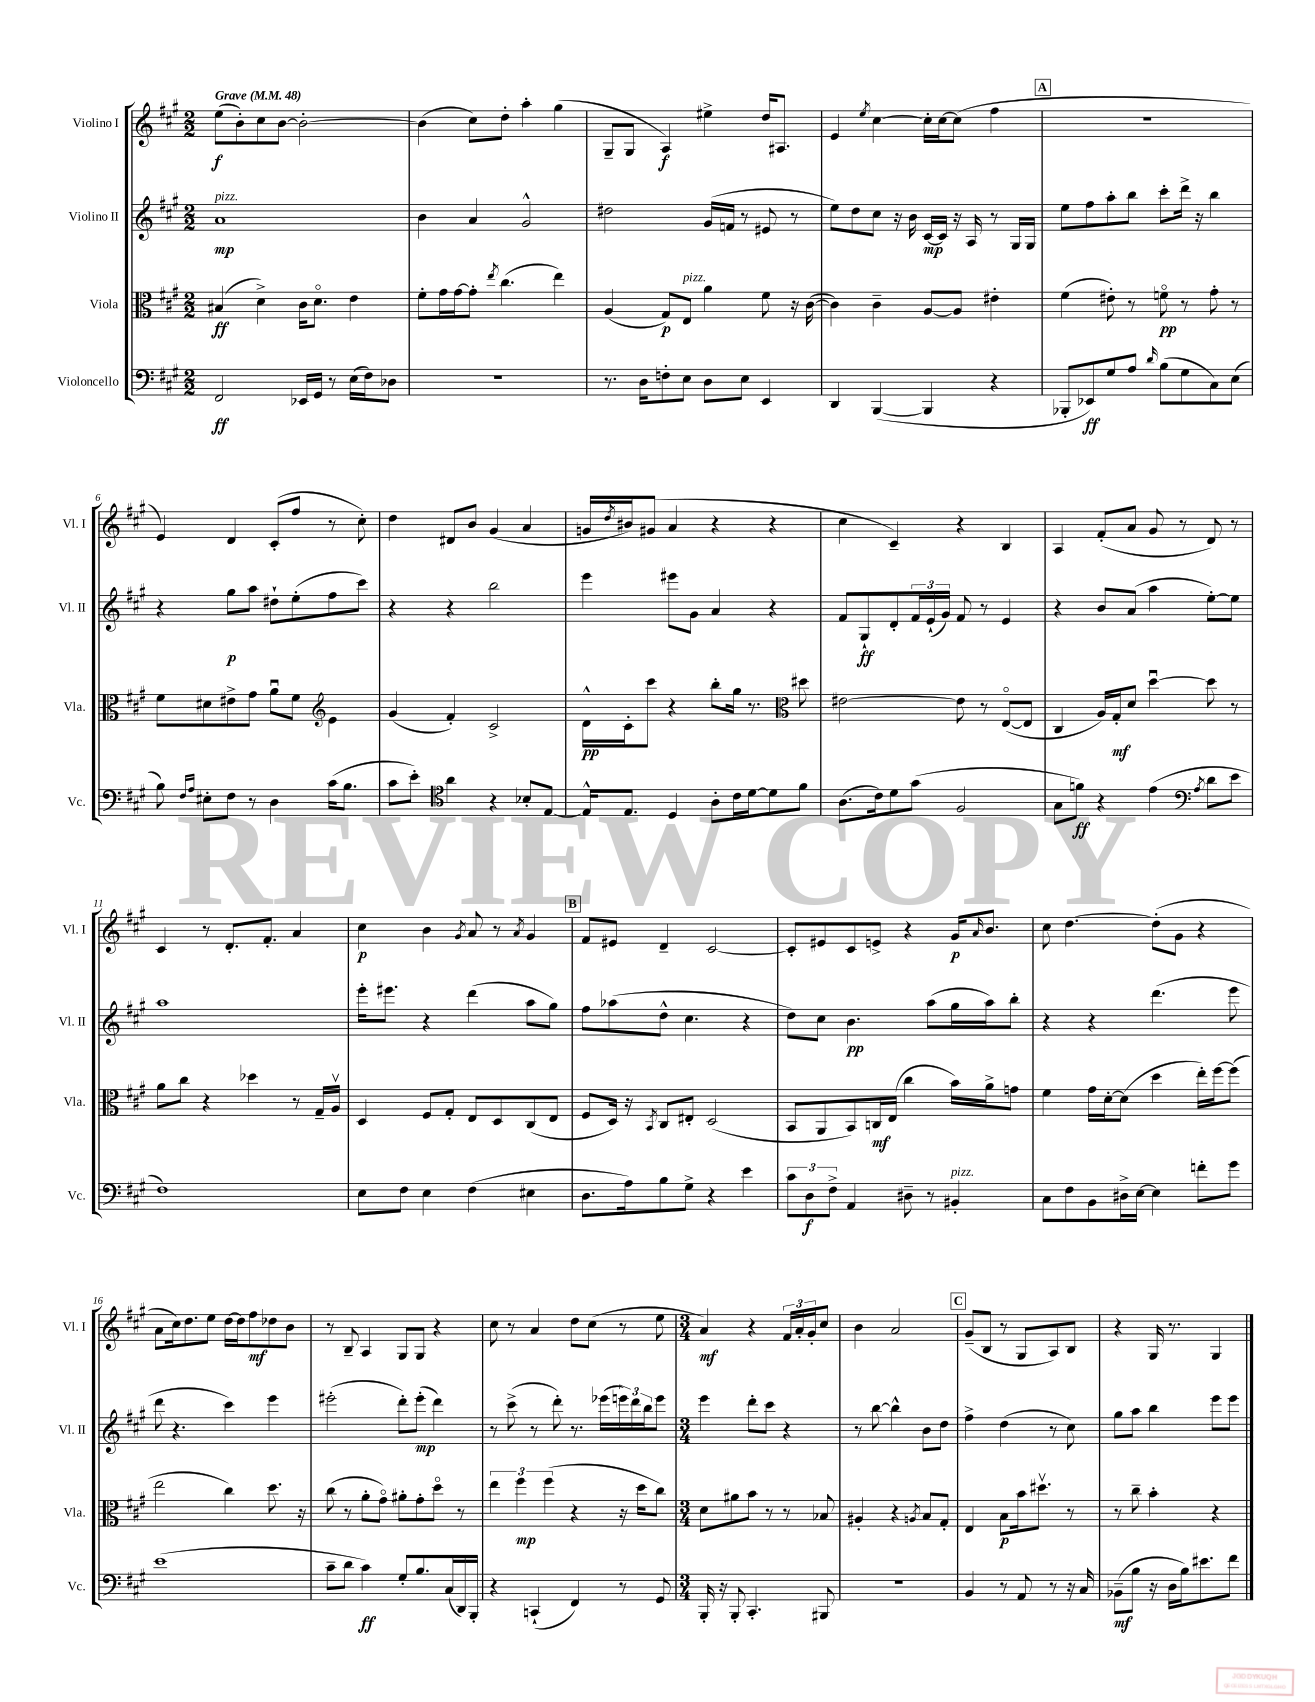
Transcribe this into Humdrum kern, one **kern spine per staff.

**kern	**kern	**kern	**kern
*staff4	*staff3	*staff2	*staff1
*clefF4	*clefC3	*clefG2	*clefG2
*k[f#c#g#]	*k[f#c#g#]	*k[f#c#g#]	*k[f#c#g#]
*M2/2	*M2/2	*M2/2	*M2/2
*MM48	*MM48	*MM48	*MM48
2FF#	(4B#	1a	(8ee
.	.	.	8b')
.	4d^)	.	8cc#
.	.	.	[8b
16EE-	16c#	.	2b'_
16GG#	8.do	.	.
8r	.	.	.
(16E	4e	.	.
16F#)	.	.	.
8D-	.	.	.
=	=	=	=
1r	8f#'	4b	(4b]
.	16g#	.	.
.	[16g#	.	.
.	8g#']	4a	8cc#)
.	8qee	.	.
.	(4.cc#	.	8dd'
.	.	2g#^^	4aa'
.	4ee)	.	(4gg#
=	=	=	=
8.r	(4A	2dd#	8G#~
.	.	.	8G#
16D	.	.	.
8F'	8G#)	.	4A)
8E	8E	.	.
8D	4a	(16g#	4ee#^
.	.	16f	.
8E	.	8r	.
4EE	8f#	8e#	16dd
.	.	.	8.A#
.	16r	8r	.
.	([16c#	.	.
=	=	=	=
4DD	4c#])	8ee)	4e
.	.	8dd	.
.	.	.	8qee
([4BBB	4c#~	8cc#	[4cc#
.	.	16r	.
.	.	16b	.
4BBB]	[8A	[16c#	16cc#']
.	.	16c#]	[16cc#
.	8A]	16r	(8cc#]
.	.	16A	.
4r	4e#'	8r	4ff#
.	.	16G#	.
.	.	16G#	.
=	=	=	=
8BBB-'	(4f#	8ee	1r
8EE-)	.	8ff#	.
8G#	8e#')	8aa'	.
8A	8r	8bb	.
16qqd	.	.	.
(8B	8fo	8ccc#'	.
8G#	8r	16ddd^	.
.	.	16r	.
8C#)	8g#'	4bb	.
(8E	8r	.	.
=	=	=	=
8B)	8f#	4r	4e)
16qqF#	.	.	.
16qqA	.	.	.
8E#'	8d#	.	.
8F#	8e#^	8gg#	4d
8r	8g#	8aa	.
4D	8au	8dd#`	(8c#'
.	8f#	(8ee'	8ff#
(16c#	4e#	8ff#	8r
8.B	.	.	.
.	.	8ccc#)	8cc#')
=	=	=	=
*	*clefG2	*	*
8c#	(4g#	4r	4dd
8e')	.	.	.
*clefC4	*	*	*
4a	4f#')	4r	8d#
.	.	.	8b
4r	2c#^	2bb	(4g#
8B-'	.	.	4a
[8E	.	.	.
=	=	=	=
16E^^]	16d^^	4eee	16g
.	.	.	8qdd
8.E	16c#'	.	16b#)
.	8ccc#	.	(8g#
4D	4r	8eee#	4a
.	.	8g#	.
8A'	8bb'	4a	4r
16c#	16gg#	.	.
[16d	8.r	.	.
8d]	.	4r	4r
8f#	8dd#	.	.
=	=	=	=
*	*clefC3	*	*
(8.A	[2e#	8f#	4cc#
.	.	8G#`	.
16c#)	.	.	.
8d	.	8d'	4c#~)
(8g#	.	24f#	.
.	.	(24e`	.
.	.	24g#)	.
2F#	8e#]	8f#	4r
.	8r	8r	.
.	([8Eo	4e	4B
.	8E]	.	.
=	=	=	=
8G#	4C#	4r	4A
8f)	.	.	.
4r	16A)	8b	(8f#'
.	16G#'	.	.
.	8d	(8a	8a
(4e	[4ddu	4aa	8g#
.	.	.	8r
8qe	.	.	.
8d	8dd]	[8ee')	8d)
8e	8r	8ee]	8r
=	=	=	=
*clefF4	*	*	*
1F#)	8a	1aa	4c#
.	8cc#	.	.
.	4r	.	8r
.	.	.	8.d'
.	4dd-	.	.
.	.	.	8.f#'
.	8r	.	4a
.	16G#~	.	.
.	16Av	.	.
=	=	=	=
8E	4D	16eee'	4cc#
.	.	8.eee#	.
8F#	.	.	.
4E	8F#	4r	4b
.	8G#'	.	.
.	.	.	8qg#
(4F#	8E	(4ddd	8a
.	8D	.	8r
.	.	.	8qa
4E#	(8C#	8aa	4g#
.	8E	8gg#)	.
=	=	=	=
8.D	8F#	8ff#	8f#
.	16D)	(8aa-	8e#
16A)	16r	.	.
.	8qBB	.	.
8B	8C#	8dd^^	4d~
8G#^	8E#'	4.cc#	.
4r	(2D	.	[2c#
4e	.	4r	.
=	=	=	=
12c#	8BB	8dd)	8c#']
12D	.	.	.
.	8AA	8cc#	8e#
12F#^	.	.	.
4AA	8BB)	4.b	8c#
.	16C	.	8e^
.	(16E	.	.
8D#~	4cc#	.	4r
8r	.	(8aa	.
4BB#'	16b)	16gg#	16g#
.	.	.	16qqa
.	16a^	16aa)	8.b
.	8g	8bb'	.
=	=	=	=
8C#	4f#	4r	8cc#
8F#	.	.	[4.dd
8BB	16g#	4r	.
.	[16d'	.	.
16D#^	(8d]	.	.
[16E	.	.	.
4E]	4dd	(4.ddd	(8dd']
.	.	.	8g#
8f'	16ee')	.	4r
.	[16ff#	.	.
8g#	(8ff#]	8eee	.
=	=	=	=
(1e	2ee	8ddd	8a
.	.	4.r	16cc#)
.	.	.	8.dd
.	.	.	8ee
.	4cc#)	4ccc#)	[16dd
.	.	.	16dd]
.	.	.	8ff#
.	8.dd	4eee	8dd-
.	.	.	8b
.	16r	.	.
=	=	=	=
8c#~	(8cc#	(2eee#'	8r
8d	8r	.	8B~
4c#)	8a'	.	4A
.	8g#o)	.	.
8G#'	8a#'	8ddd')	8G#
8.B	8g#'	(8eee#'	8G#
.	8ddo	4ddd)	4r
(16C#	.	.	.
16DD)	8r	.	.
16BBB'	.	.	.
=	=	=	=
4r	6ee	8r	8cc#
.	.	(8ccc#^	8r
.	6ff#	.	.
(4CC`	.	8r	4a
.	(6ff#	.	.
.	.	8ddd')	.
4FF#)	4r	8.r	8dd
.	.	.	(8cc#
.	.	(16eee-	.
8r	16r	24eee)	8r
.	.	24ddd	.
.	16dd	.	.
.	.	24bb	.
8GG#	8cc#)	8eee	8ee
=	=	=	=
*M3/4	*M3/4	*M3/4	*M3/4
16BBB'	8d	4eee	4a)
16r	.	.	.
8BBB'	8a#	.	.
4.CC#'	8b	8ddd'	4r
.	8r	8ccc#	.
.	8r	4r	24f#
.	.	.	24a'
.	.	.	24g#'
8BBB#	8B-	.	8cc#
=	=	=	=
2.r	4A#'	8r	4b
.	.	[8bb	.
.	4r	4bb^^]	2a
.	8qA	.	.
.	8B	8b	.
.	8G#'	8dd	.
=	=	=	=
4BB	4E	4ff#^	(8g#~
.	.	.	8B
8r	8B	(4dd	8r
8AA	16b	.	8G#
.	8.dd#v	.	.
8r	.	8r	8A)
16r	8r	8cc#)	8B
16C#	.	.	.
=	=	=	=
(8BB-~	8r	8gg#	4r
8B	8cc#~	8aa	.
16r	4b'	4bb	16G#
16D	.	.	8.r
16B)	.	.	.
8.e#	.	.	.
.	4r	8eee	4G#
8f#	.	8eee	.
==	==	==	==
*-	*-	*-	*-
